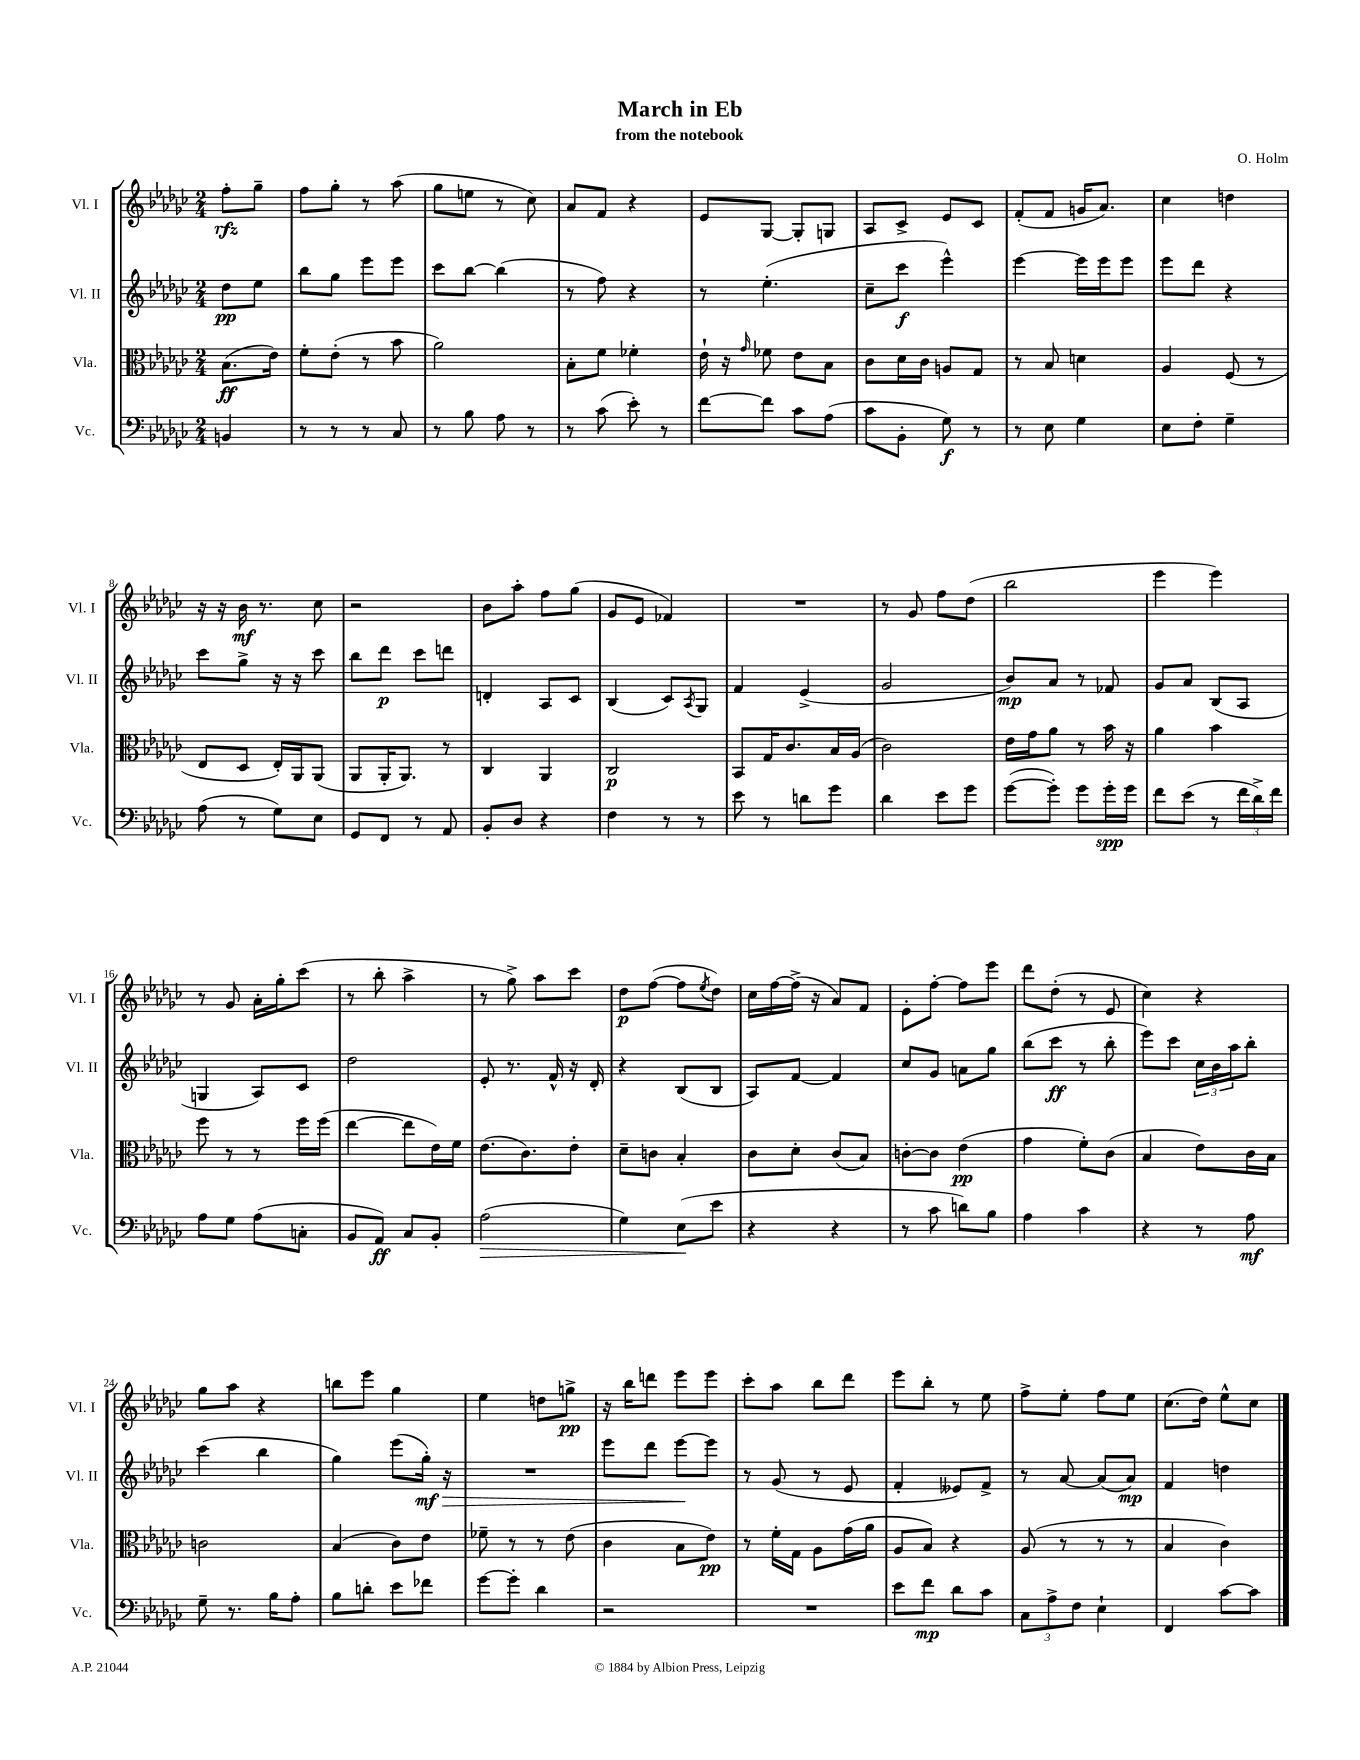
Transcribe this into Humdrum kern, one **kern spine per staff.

**kern	**dynam	**kern	**dynam	**kern	**dynam	**kern	**dynam
*part4	*part4	*part3	*part3	*part2	*part2	*part1	*part1
*staff4	*staff4	*staff3	*staff3	*staff2	*staff2	*staff1	*staff1
*I"Vc.	*	*I"Vla.	*	*I"Vl. II	*	*I"Vl. I	*
*I'Vc.	*	*I'Vla.	*	*I'Vl. II	*	*I'Vl. I	*
*clefF4	*	*clefC3	*	*clefG2	*	*clefG2	*
*k[b-e-a-d-g-c-]	*	*k[b-e-a-d-g-c-]	*	*k[b-e-a-d-g-c-]	*	*k[b-e-a-d-g-c-]	*
*M2/4	*	*M2/4	*	*M2/4	*	*M2/4	*
=	=	=	=	=	=	=	=
4BBn/	.	(8.B-\L	ff	8dd-\L	pp	8ff'\L	rfz
.	.	.	.	8ee-\J	.	8gg-~\J	.
.	.	16e-\Jk)	.	.	.	.	.
=1	=1	=1	=1	=1	=1	=1	=1
8r	.	8f'\L	.	8bb-\L	.	8ff\L	.
8r	.	(8e-'\J	.	8gg-\J	.	8gg-'\J	.
8r	.	8r	.	8eee-\L	.	8r	.
8C-/	.	8b-\	.	8eee-\J	.	(8aa-\	.
=2	=2	=2	=2	=2	=2	=2	=2
8r	.	2a-\)	.	8ccc-\L	.	8gg-\L	.
8B-\	.	.	.	[8bb-\J	.	8een\J	.
8A-\	.	.	.	(4bb-\]	.	8r	.
8r	.	.	.	.	.	8cc-\)	.
=3	=3	=3	=3	=3	=3	=3	=3
8r	.	8B-'\L	.	8r	.	8a-/L	.
(8c-\	.	8f\J	.	8ff\)	.	8f/J	.
8e-'\)	.	4f-X'\	.	4r	.	4r	.
8r	.	.	.	.	.	.	.
=4	=4	=4	=4	=4	=4	=4	=4
[8f\L	.	16e-`\	.	8r	.	8e-/L	.
.	.	16r	.	.	.	.	.
.	.	16qqg-/	.	.	.	.	.
8f\J]	.	8f-X\	.	(4.ee-'\	.	[8G-/J	.
8c-\L	.	8e-\L	.	.	.	8G-'/L]	.
(8A-\J	.	8B-\J	.	.	.	8Gn/J	.
=5	=5	=5	=5	=5	=5	=5	=5
8c-\L	.	8c-\L	.	8cc-~\L	.	8A-/L	.
8BB-'\J	.	16d-\L	.	8ccc-\J	f	8c-^/J	.
.	.	16c-\JJ	.	.	.	.	.
8G-\)	f	8An/L	.	4eee-^^\)	.	8e-/L	.
8r	.	8G-/J	.	.	.	8c-/J	.
=6	=6	=6	=6	=6	=6	=6	=6
8r	.	8r	.	[4eee-\	.	(8f'/L	.
8E-\	.	8B-/	.	.	.	8f/J	.
4G-\	.	4dn\	.	16eee-\LL]	.	16gn/KL	.
.	.	.	.	16eee-\J	.	8.a-/J)	.
.	.	.	.	8eee-\J	.	.	.
=7	=7	=7	=7	=7	=7	=7	=7
8E-\L	.	4A-/	.	8eee-\L	.	4cc-\	.
8F'\J	.	.	.	8ddd-\J	.	.	.
4G-~\	.	(8F/	.	4r	.	4ddn\	.
.	.	8r	.	.	.	.	.
!!LO:LB:g=z
=8	=8	=8	=8	=8	=8	=8	=8
(8A-\	.	8E-/L	.	8ccc-\L	.	16r	.
.	.	.	.	.	.	16r	.
8r	.	8D-/J	.	8gg-^\J	.	16b-\	mf
.	.	.	.	.	.	8.r	.
8G-\L)	.	16E-'/LL)	.	16r	.	.	.
.	.	16AA-/J	.	16r	.	.	.
8E-\J	.	(8AA-/J	.	8ccc-\	.	8cc-\	.
=9	=9	=9	=9	=9	=9	=9	=9
8GG-/L	.	8AA-/L	.	8bb-\L	.	2r	.
8FF/J	.	16AA-'/K	.	8ddd-\J	p	.	.
.	.	8.AA-/J)	.	.	.	.	.
8r	.	.	.	8ccc-\L	.	.	.
8AA-/	.	8r	.	8dddn\J	.	.	.
=10	=10	=10	=10	=10	=10	=10	=10
8BB-'/L	.	4C-/	.	4dn'/	.	8b-\L	.
8D-/J	.	.	.	.	.	8aa-'\J	.
4r	.	4AA-/	.	8A-/L	.	8ff\L	.
.	.	.	.	8c-/J	.	(8gg-\J	.
=11	=11	=11	=11	=11	=11	=11	=11
4F\	.	2C-/	p	(4B-/	.	8g-/L	.
.	.	.	.	.	.	8e-/J	.
8r	.	.	.	8c-/L)	.	4f-X/)	.
.	.	.	.	8qA-/	.	.	.
8r	.	.	.	8G-/J	.	.	.
=12	=12	=12	=12	=12	=12	=12	=12
8e-\	.	8BB-/L	.	4f/	.	2r	.
8r	.	16G-/K	.	.	.	.	.
.	.	8.c-/	.	.	.	.	.
8dn\L	.	.	.	(4e-^/	.	.	.
8g-\J	.	16B-/L	.	.	.	.	.
.	.	(16A-/JJ	.	.	.	.	.
=13	=13	=13	=13	=13	=13	=13	=13
4d-\	.	2c-\)	.	2g-/	.	8r	.
.	.	.	.	.	.	8g-/	.
8e-\L	.	.	.	.	.	8ff\L	.
8g-\J	.	.	.	.	.	(8dd-\J	.
=14	=14	=14	=14	=14	=14	=14	=14
([8g-\L	.	16e-\LL	.	8b-/L)	mp	2bb-\	.
.	.	16g-\J	.	.	.	.	.
8g-'\J])	.	8a-\J	.	8a-/J	.	.	.
8g-\L	.	8r	.	8r	.	.	.
16g-'\L	spp	16b-\	.	8f-X/	.	.	.
16g-\JJ	.	16r	.	.	.	.	.
=15	=15	=15	=15	=15	=15	=15	=15
8f\L	.	4a-\	.	8g-/L	.	4eee-\	.
(8e-\J	.	.	.	8a-/J	.	.	.
8r	.	4b-\	.	(8B-/L	.	4eee-\)	.
24f\LL	.	.	.	8A-/J	.	.	.
24d-^\)	.	.	.	.	.	.	.
24f\JJ	.	.	.	.	.	.	.
!!LO:LB:g=z
=16	=16	=16	=16	=16	=16	=16	=16
8A-\L	.	8ff\	.	4Gn/	.	8r	.
8G-\J	.	8r	.	.	.	8g-/	.
(8A-\L	.	8r	.	8A-/L)	.	16a-'\LL	.
.	.	.	.	.	.	16gg-'\J	.
8Cn'\J	.	16ff\LL	.	8c-/J	.	(8ccc-\J	.
.	.	(16ff\JJ	.	.	.	.	.
=17	=17	=17	=17	=17	=17	=17	=17
8BB-/L	.	[4ee-\	.	2dd-\	.	8r	.
8AA-/J)	ff	.	.	.	.	8bb-'\	.
8C-/L	.	8ee-\L]	.	.	.	4aa-^\	.
8BB-'/J	.	16e-\L)	.	.	.	.	.
.	.	16f\JJ	.	.	.	.	.
=18	=18	=18	=18	=18	=18	=18	=18
!	!LO:HP:b	!	!	!	!	!	!
(2A-\	>	(8.e-\L	.	8e-'/	.	8r	.
.	.	.	.	8.r	.	8gg-^\)	.
.	.	8.c-\)	.	.	.	.	.
.	.	.	.	.	.	8aa-\L	.
.	.	.	.	16f^^/	.	.	.
.	.	8e-'\J	.	16r	.	8ccc-\J	.
.	.	.	.	16d-'/	.	.	.
=19	=19	=19	=19	=19	=19	=19	=19
4G-\)	.	8d-~\L	.	4r	.	8dd-\L	p
.	.	8cn\J	.	.	.	([8ff\J	.
(8E-\L	.	4B-'/	.	(8B-/L	.	8ff\L]	.
.	.	.	.	.	.	8qee-/	.
8e-\J	]	.	.	8B-/J	.	8dd-\J)	.
=20	=20	=20	=20	=20	=20	=20	=20
4r	.	8c-\L	.	8A-/L)	.	16cc-\LL	.
.	.	.	.	.	.	[16ff\	.
.	.	8d-'\J	.	[8f/J	.	(16ff^\JJ]	.
.	.	.	.	.	.	16r	.
4r	.	(8c-/L	.	4f/]	.	8a-/L)	.
.	.	8B-/J)	.	.	.	8f/J	.
=21	=21	=21	=21	=21	=21	=21	=21
8r	.	[8cn'\L	.	8cc-/L	.	8e-'\L	.
8c-\	.	8c\J]	.	8g-/J	.	[8ff'\J	.
8dn\L)	.	(4e-\	pp	8an\L	.	8ff\L]	.
8B-\J	.	.	.	8gg-\J	.	8eee-\J	.
=22	=22	=22	=22	=22	=22	=22	=22
4A-\	.	4g-\	.	(8bb-\L	.	8ddd-\L	.
.	.	.	.	8ccc-\J	ff	(8dd-'\J	.
4c-\	.	8f'\L)	.	8r	.	8r	.
.	.	(8c-\J	.	8bb-'\	.	8e-/	.
=23	=23	=23	=23	=23	=23	=23	=23
4r	.	4B-/	.	8eee-\L)	.	4cc-\)	.
.	.	.	.	8ccc-\J	.	.	.
8r	.	8e-\L)	.	24cc-\LL	.	4r	.
.	.	.	.	24b-\	.	.	.
.	.	.	.	24aa-\J	.	.	.
8A-\	mf	16c-\L	.	8bb-'\J	.	.	.
.	.	16B-\JJ	.	.	.	.	.
!!LO:LB:g=z
=24	=24	=24	=24	=24	=24	=24	=24
8G-~\	.	2cn\	.	(4ccc-\	.	8gg-\L	.
8.r	.	.	.	.	.	8aa-\J	.
.	.	.	.	4bb-\	.	4r	.
16B-\KL	.	.	.	.	.	.	.
8A-'\J	.	.	.	.	.	.	.
=25	=25	=25	=25	=25	=25	=25	=25
8B-\L	.	(4B-/	.	4gg-\)	.	8bbn\L	.
8dn'\J	.	.	.	.	.	8eee-\J	.
8e-\L	.	8c-\L)	.	(8eee-\L	.	4gg-\	.
!	!	!	!	!	!LO:HP:b	!	!
8f-X\J	.	8e-\J	.	16gg-'\Jk)	> mf	.	.
.	.	.	.	16r	.	.	.
=26	=26	=26	=26	=26	=26	=26	=26
[8g-\L	.	8f-X~\	.	2r	.	4ee-\	.
8g-'\J]	.	8r	.	.	.	.	.
4d-\	.	8r	.	.	.	8ddn\L	.
.	.	(8e-\	.	.	.	8ggn^\J	pp
=27	=27	=27	=27	=27	=27	=27	=27
2r	.	4c-\	.	8eee-\L	.	16r	.
.	.	.	.	.	.	16bb-\KL	.
.	.	.	.	8ddd-\J	.	8dddn\J	.
.	.	8B-\L	.	[8eee-\L	.	8eee-\L	.
.	.	8e-\J)	pp	8eee-\J]	]	8eee-\J	.
=28	=28	=28	=28	=28	=28	=28	=28
2r	.	8r	.	8r	.	8ccc-'\L	.
.	.	16f'\LL	.	(8g-/	.	8aa-\J	.
.	.	16G-\JJ	.	.	.	.	.
.	.	8A-\L	.	8r	.	8bb-\L	.
.	.	(16g-\L	.	8e-/	.	8ddd-\J	.
.	.	16a-\JJ	.	.	.	.	.
=29	=29	=29	=29	=29	=29	=29	=29
8e-\L	.	8A-/L	.	4f'/	.	8eee-\L	.
8f\J	mp	8B-/J)	.	.	.	8bb-'\J	.
8d-\L	.	4r	.	8e--X/L)	.	8r	.
8c-\J	.	.	.	8f^/J	.	8ee-\	.
=30	=30	=30	=30	=30	=30	=30	=30
12C-\L	.	(8A-/	.	8r	.	8ff^\L	.
12A-^\	.	.	.	.	.	.	.
.	.	8r	.	[8a-/	.	8ee-'\J	.
12F\J	.	.	.	.	.	.	.
4E-`\	.	8r	.	(8a-/L]	.	8ff\L	.
.	.	8r	.	8a-/J)	mp	8ee-\J	.
=31	=31	=31	=31	=31	=31	=31	=31
4FF/	.	4B-/	.	4f/	.	(8.cc-\L	.
.	.	.	.	.	.	16dd-\Jk)	.
[8c-\L	.	4c-\)	.	4ddn\	.	8ee-^^\L	.
8c-\J]	.	.	.	.	.	8cc-\J	.
==	==	==	==	==	==	==	==
*-	*-	*-	*-	*-	*-	*-	*-
